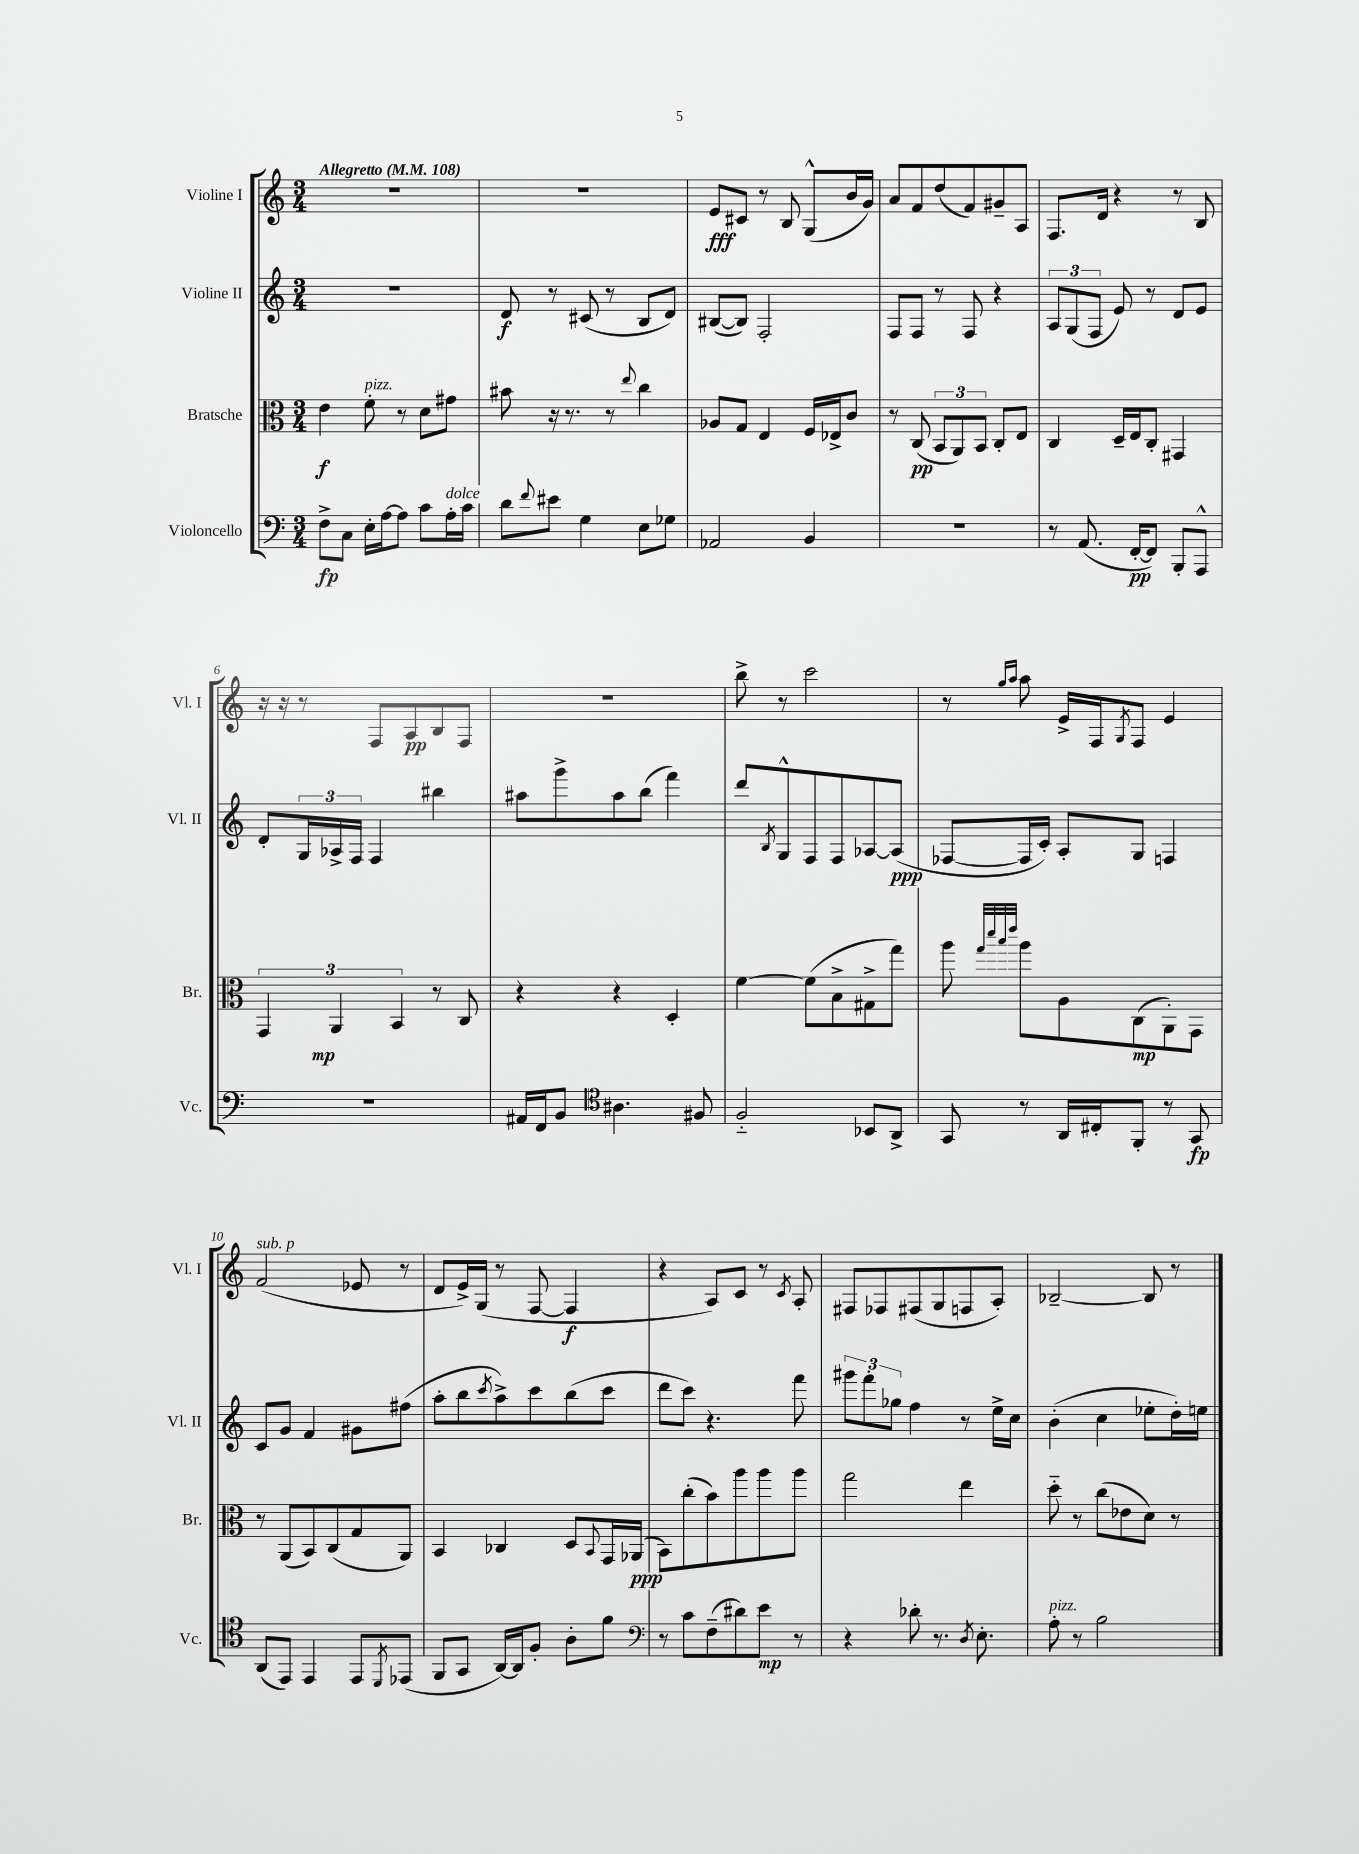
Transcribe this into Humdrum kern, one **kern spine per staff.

**kern	**dynam	**kern	**dynam	**kern	**dynam	**kern	**dynam
*part4	*part4	*part3	*part3	*part2	*part2	*part1	*part1
*staff4	*staff4	*staff3	*staff3	*staff2	*staff2	*staff1	*staff1
*I"Violoncello	*	*I"Bratsche	*	*I"Violine II	*	*I"Violine I	*
*I'Vc.	*	*I'Br.	*	*I'Vl. II	*	*I'Vl. I	*
*clefF4	*	*clefC3	*	*clefG2	*	*clefG2	*
*k[]	*	*k[]	*	*k[]	*	*k[]	*
*M3/4	*	*M3/4	*	*M3/4	*	*M3/4	*
*MM108	*	*MM108	*	*MM108	*	*MM108	*
=1	=1	=1	=1	=1	=1	=1	=1
!	!	!	!	!	!	!LO:TX:a:B:t=Allegretto	!
8F^\L	fp	4e\	f	2.r	.	2.r	.
8C\J	.	.	.	.	.	.	.
!	!	!LO:TX:a:i:t=pizz.	!	!	!	!	!
16E'\LL	.	8f'\	.	.	.	.	.
[16A\J	.	.	.	.	.	.	.
8A\J]	.	8r	.	.	.	.	.
8c\L	.	8d\L	.	.	.	.	.
!LO:TX:a:i:t=dolce	!	!	!	!	!	!	!
16A'\L	.	8g#X\J	.	.	.	.	.
16c\JJ	.	.	.	.	.	.	.
=2	=2	=2	=2	=2	=2	=2	=2
8d\L	.	8b#X\	.	8d/	f	2.r	.
8qqf/	.	.	.	.	.	.	.
8e#X\J	.	16r	.	8r	.	.	.
.	.	8.r	.	.	.	.	.
4G\	.	.	.	(8c#X/	.	.	.
.	.	8r	.	8r	.	.	.
.	.	8qqee/	.	.	.	.	.
8E\L	.	4cc\	.	8B/L	.	.	.
8G-X\J	.	.	.	8d/J)	.	.	.
=3	=3	=3	=3	=3	=3	=3	=3
2AA-X/	.	8A-X/L	.	([8B#X/L	.	8e/L	fff
.	.	8G/J	.	8B#/J])	.	8c#X/J	.
.	.	4E/	.	2F'/	.	8r	.
.	.	.	.	.	.	8B/	.
4BB/	.	16F/LL	.	.	.	(8G^^/L	.
.	.	16E-X^/J	.	.	.	.	.
.	.	8c/J	.	.	.	16b/L	.
.	.	.	.	.	.	16g/JJ)	.
=4	=4	=4	=4	=4	=4	=4	=4
2.r	.	8r	.	8F/L	.	8a/L	.
.	.	(8C/	pp	8F/J	.	8f/	.
.	.	12BB/L	.	8r	.	(8dd/	.
.	.	12AA/)	.	.	.	.	.
.	.	.	.	8F/	.	8f/)	.
.	.	12BB/J	.	.	.	.	.
.	.	8C'/L	.	4r	.	8g#X~/	.
.	.	8E/J	.	.	.	8A/J	.
=5	=5	=5	=5	=5	=5	=5	=5
8r	.	4C/	.	12A/L	.	8.F/L	.
.	.	.	.	(12G/	.	.	.
(8.AA/	.	.	.	.	.	.	.
.	.	.	.	12F/J	.	.	.
.	.	.	.	.	.	16d/Jk	.
.	.	16D~/LL	.	8e/)	.	4r	.
[16FF'/KL	pp	16E/J	.	.	.	.	.
8FF/J])	.	8C'/J	.	8r	.	.	.
8BBB'/L	.	4GG#X/	.	8d/L	.	8r	.
8AAA^^/J	.	.	.	8e/J	.	8B/	.
!!LO:LB:g=z
=6	=6	=6	=6	=6	=6	=6	=6
2.r	.	6GG/	.	8d'/L	.	16r	.
.	.	.	.	.	.	16r	.
.	.	.	.	24G/L	.	8r	.
.	.	6AA/	mp	24A-X^/	.	.	.
.	.	.	.	24F/JJ	.	.	.
.	.	.	.	4F/	.	8F/L	.
.	.	6BB/	.	.	.	.	.
.	.	.	.	.	.	8A/	pp
.	.	8r	.	4bb#X\	.	8B/	.
.	.	8C/	.	.	.	8F/J	.
=7	=7	=7	=7	=7	=7	=7	=7
16AA#X/LL	.	4r	.	8aa#X\L	.	2.r	.
16FF/J	.	.	.	.	.	.	.
8BB/J	.	.	.	8ggg^\	.	.	.
*clefC4	*	*	*	*	*	*	*
4.A#X\	.	4r	.	8aa#\	.	.	.
.	.	.	.	(8bb\J	.	.	.
.	.	4D'/	.	4fff\)	.	.	.
8F#X/	.	.	.	.	.	.	.
=8	=8	=8	=8	=8	=8	=8	=8
2F/	.	[4f\	.	8ddd/L	.	8bb^\	.
.	.	.	.	8qB/	.	.	.
.	.	.	.	8G^^/	.	8r	.
.	.	(8f\L]	.	8F/	.	2ccc\	.
.	.	8B^\	.	8F/	.	.	.
8BB-X/L	.	8G#X^\	.	[8A-X/	.	.	.
8AA^/J	.	8gg\J)	.	(8A-/J]	ppp	.	.
=9	=9	=9	=9	=9	=9	=9	=9
8GG/	.	8aa\	.	[8F-X/L	.	8r	.
.	.	32qqgg/LLL	.	.	.	.	.
.	.	32qqddd/	.	.	.	.	.
.	.	32qqbb/	.	.	.	16qqgg/LL	.
.	.	32qqeee/JJJ	.	.	.	16qqaa/JJ	.
8r	.	8aa\L	.	16F-/L]	.	8aa\	.
.	.	.	.	16c'/JJ)	.	.	.
16AA/LL	.	8A\	.	8A'/L	.	16e^/LL	.
16C#X'/J	.	.	.	.	.	16F/J	.
.	.	.	.	.	.	8qG/	.
8FF'/J	.	(8C\	mp	8G/J	.	8F/J	.
8r	.	8AA'\)	.	4Fn/	.	4e/	.
8GG/	fp	8GG\J	.	.	.	.	.
!!LO:LB:g=z
=10	=10	=10	=10	=10	=10	=10	=10
!	!	!	!	!	!	!LO:TX:a:i:t=sub. p	!
(8AA/L	.	8r	.	8c/L	.	(2f/	.
8EE/J)	.	(8AA/L	.	8g/J	.	.	.
4EE/	.	8BB/)	.	4f/	.	.	.
.	.	(8C/	.	.	.	.	.
8EE/L	.	8G/	.	8g#X\L	.	8e-X/	.
8qDD/	.	.	.	.	.	.	.
(8EE-X/J	.	8AA/J)	.	(8ff#X\J	.	8r	.
=11	=11	=11	=11	=11	=11	=11	=11
8FF/L	.	4BB/	.	8aa'\L	.	8d/L	.
8GG/J	.	.	.	8bb\	.	16e^/L)	.
.	.	.	.	.	.	(16G/JJ	.
.	.	.	.	8qccc/	.	.	.
[16AA/LL)	.	4C-X/	.	8aa^\)	.	8r	.
16AA/J]	.	.	.	.	.	.	.
8F'/J	.	.	.	8ccc\	.	[8F/	.
8A'\L	.	8D/L	.	(8bb\	.	4F/]	f
.	.	8qqBB/	.	.	.	.	.
8f\J	.	16GG/L	.	8ccc\J	.	.	.
.	.	(16AA-X/JJ	ppp	.	.	.	.
=12	=12	=12	=12	=12	=12	=12	=12
*clefF4	*	*	*	*	*	*	*
8r	.	8BB\L)	.	8ddd\L	.	4r	.
8c\L	.	(8cc'\	.	8ccc\J)	.	.	.
(8F~\	.	8b\)	.	4.r	.	8A/L)	.
8d#X\)	.	8aa\	.	.	.	8c/J	.
8e\J	mp	8aa\	.	.	.	8r	.
.	.	.	.	.	.	8qc/	.
8r	.	8aa\J	.	8fff\	.	8A'/	.
=13	=13	=13	=13	=13	=13	=13	=13
4r	.	2gg\	.	12ggg#X\L	.	8F#X/L	.
.	.	.	.	12fff'\	.	.	.
.	.	.	.	.	.	8F-X/	.
.	.	.	.	12gg-X\J	.	.	.
8d-X'\	.	.	.	4ff\	.	(8F#X/	.
8.r	.	.	.	.	.	8G/	.
.	.	4ee\	.	8r	.	8Fn/	.
8qD/	.	.	.	.	.	.	.
8.E'\	.	.	.	.	.	.	.
.	.	.	.	16ee^\LL	.	8A'/J)	.
.	.	.	.	16cc\JJ	.	.	.
=14	=14	=14	=14	=14	=14	=14	=14
!LO:TX:a:i:t=pizz.	!	!	!	!	!	!	!
8A'\	.	8dd\	.	(4b'\	.	[2B-X~/	.
8r	.	8r	.	.	.	.	.
2B\	.	(8cc\L	.	4cc\	.	.	.
.	.	8e-X\	.	.	.	.	.
.	.	8d\J)	.	8ee-X'\L	.	8B-/]	.
.	.	8r	.	16dd'\L)	.	8r	.
.	.	.	.	16een\JJ	.	.	.
==	==	==	==	==	==	==	==
*-	*-	*-	*-	*-	*-	*-	*-
